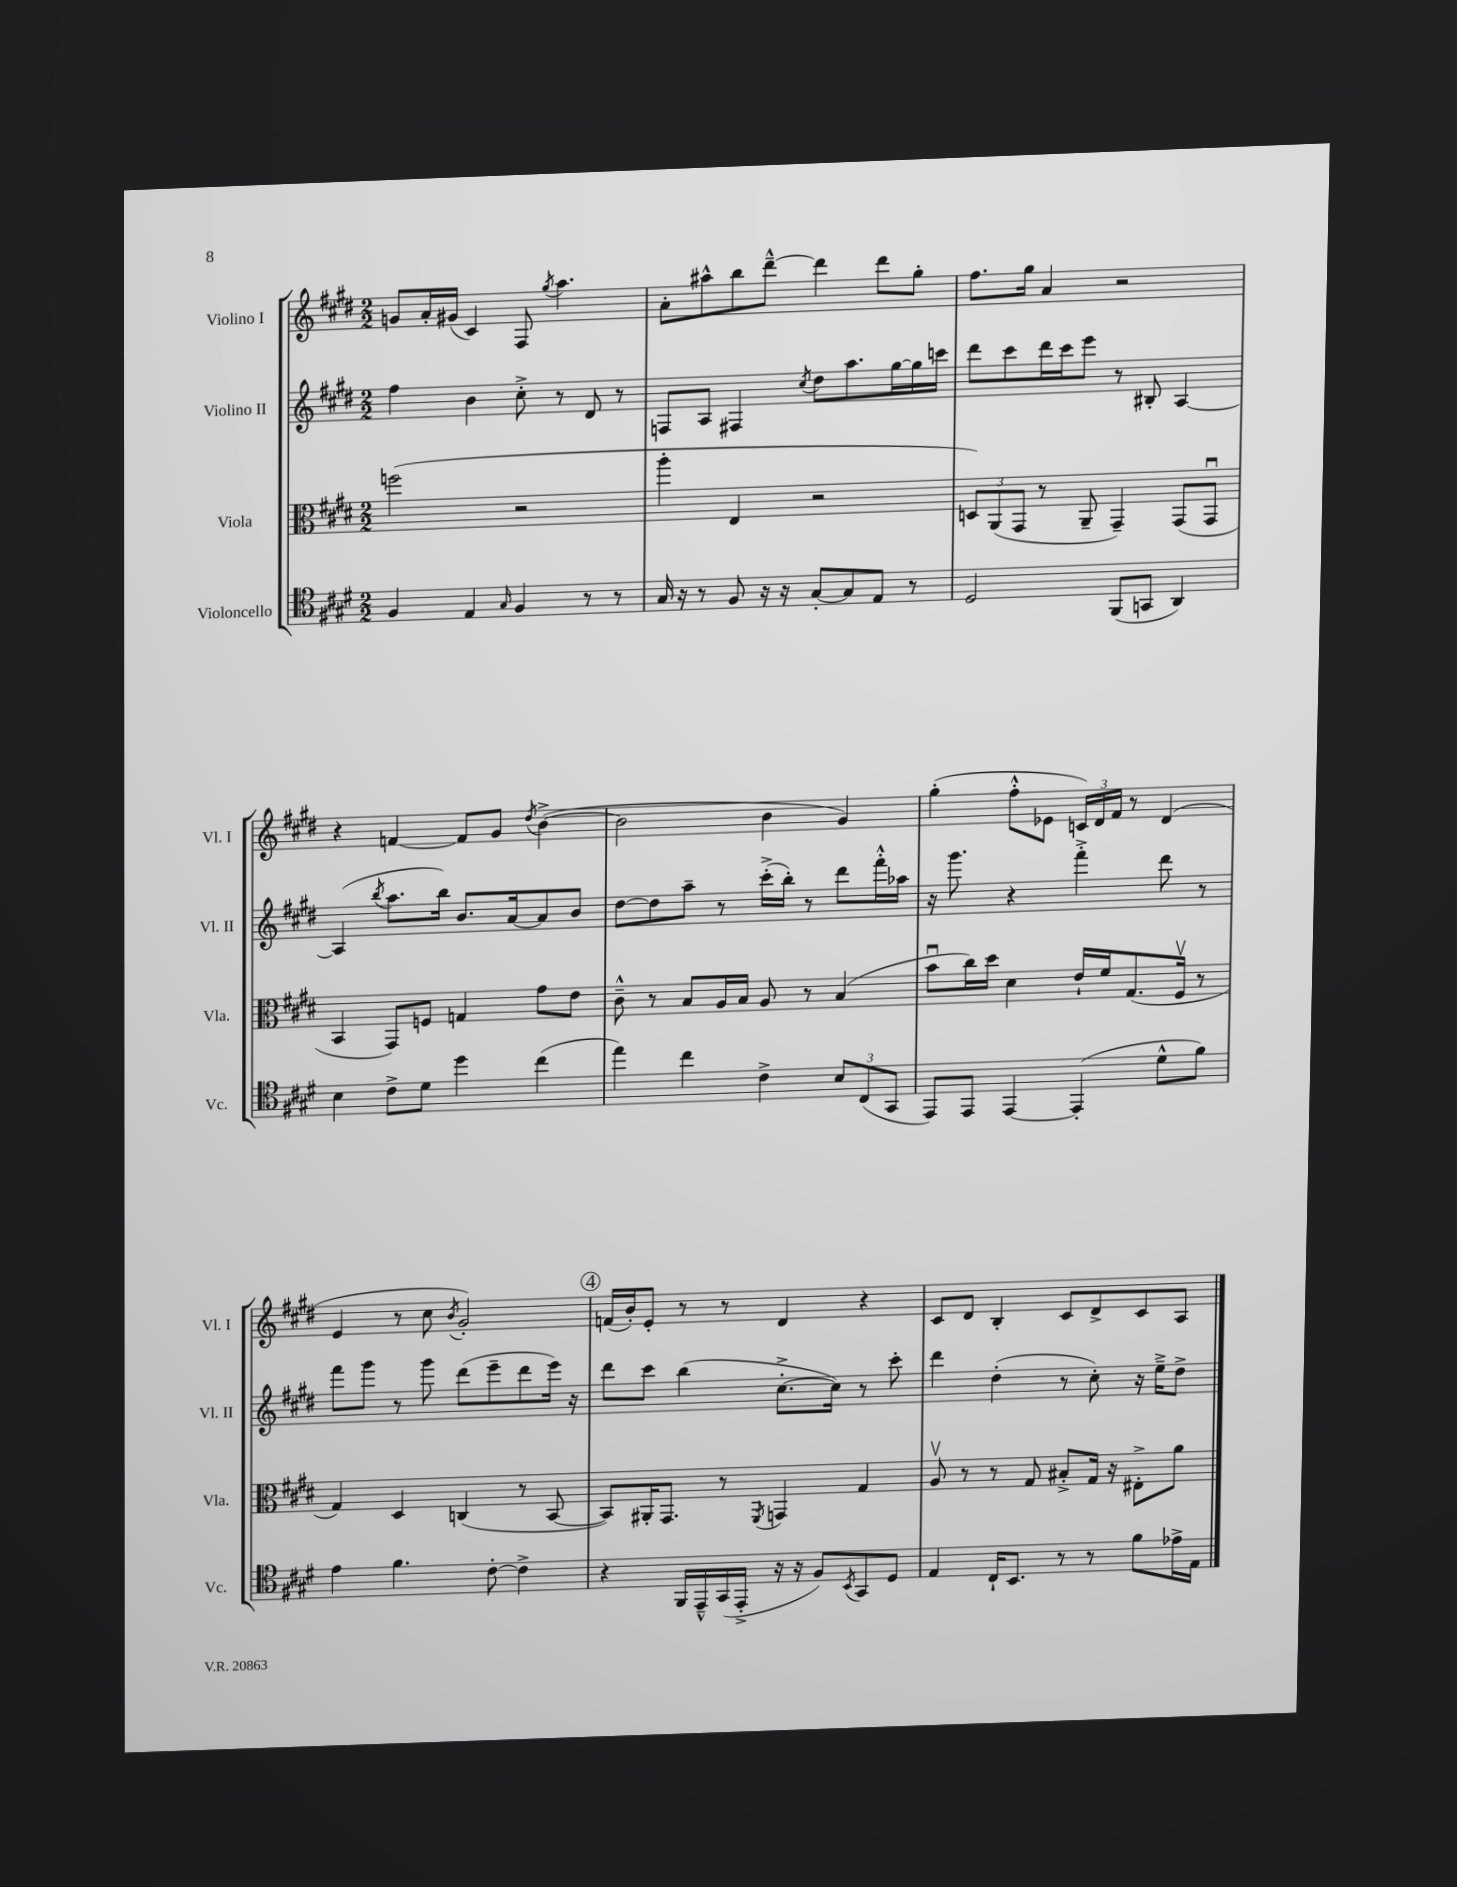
<<
\new StaffGroup <<
\new Staff = "s0" \with { instrumentName = "Violino I" shortInstrumentName = "Vl. I" } {
    \clef treble \key e \major \numericTimeSignature \time 2/2
    g'8 a'16-. gis'16( cis'4) fis8 \acciaccatura { gis''8 } a''4. |
    a'8-. ais''8-^ b''8 dis'''8~---^ dis'''4 dis'''8 gis''8-. |
    fis''8. gis''16 a'4 r2 |
    r4 f'4~ f'8 gis'8 \acciaccatura { dis''8 } b'4~->( |
    b'2 b'4 gis'4) |
    gis''4-.( fis''8-.-^ ees'8 \tuplet 3/2 { c'16) dis'16 fis'16 } r8 dis'4( |
    e'4 r8 cis''8 \acciaccatura { b'8 } gis'2-.) |
    \mark \markup { \circle "4" } f'16( b'16-.) e'8-. r8 r8 dis'4 r4 |
    cis'8 dis'8 b4-. cis'8 dis'8-> cis'8 a8 \bar "|." |
}
\new Staff = "s1" \with { instrumentName = "Violino II" shortInstrumentName = "Vl. II" } {
    \clef treble \key e \major \numericTimeSignature \time 2/2
    fis''4 b'4 cis''8-.-> r8 dis'8 r8 |
    f8 a8 fis4 \acciaccatura { cis''8 } dis''8 a''8. gis''16~ gis''16 c'''16 |
    dis'''8 cis'''8 dis'''16 cis'''16 e'''8 r8 bis8-. a4~ |
    a4( \acciaccatura { b''8 } a''8. b''16) b'8. a'16~ a'8 b'8 |
    dis''8~ dis''8 a''8-- r8 cis'''16-.->( b''16-.) r8 dis'''8 fis'''16-.-^ aes''16 |
    r16 gis'''8. r4 fis'''4-.-> dis'''8 r8 |
    fis'''8 gis'''8 r8 gis'''8 dis'''8( e'''8-- dis'''8 e'''16) r16 |
    \mark \markup { \circle "4" } dis'''8 cis'''8 b''4( cis''8.~-.-> cis''16) r8 cis'''8-. |
    dis'''4 dis''4-.( r8 cis''8-.) r16 e''16---> dis''8-> \bar "|." |
}
\new Staff = "s2" \with { instrumentName = "Viola" shortInstrumentName = "Vla." } {
    \clef alto \key e \major \numericTimeSignature \time 2/2
    f''2( r2 |
    a''4-. e4 r2 |
    \tuplet 3/2 { d8) a,8( gis,8 } r8 a,8-- gis,4--) gis,8( gis,8\downbow |
    b,4 gis,8) f8 g4 gis'8 e'8 |
    cis'8---^ r8 b8 a16 b16 a8 r8 b4( |
    b'8\downbow cis''16) dis''16 dis'4 e'16-! fis'16 gis8.( fis16\upbow r8 |
    gis4) dis4 c4( r8 b,8~ |
    \mark \markup { \circle "4" } b,8) ais,16-. gis,8. r8 \acciaccatura { fis,8 } g,4 gis4 |
    a8\upbow r8 r8 gis8 bis8-.-> gis16 r16 eis8-.-> a'8 \bar "|." |
}
\new Staff = "s3" \with { instrumentName = "Violoncello" shortInstrumentName = "Vc." } {
    \clef tenor \key e \major \numericTimeSignature \time 2/2
    fis4 e4 \grace { gis16 } fis4 r8 r8 |
    gis16 r16 r8 fis8 r16 r16 gis8~-. gis8 e8 r8 |
    dis2 fis,8( g,8 a,4) |
    b4 cis'8-> dis'8 dis''4 cis''4( |
    e''4) cis''4 cis'4-> \tuplet 3/2 { b8 cis8( gis,8 } |
    e,8) e,8 e,4~ e,4-.( dis'8-^ fis'8) |
    e'4 fis'4. cis'8~-. cis'4-> |
    \mark \markup { \circle "4" } r4 fis,16 e,16---^ gis,16( e,16-.-> r16 r16 fis8) \acciaccatura { b,8 } gis,8 dis8 |
    e4 cis16-! b,8. r8 r8 fis'8 ees'16-> e16 \bar "|." |
}
>>
>>
\layout { \context { \Score \remove "Bar_number_engraver" } }
